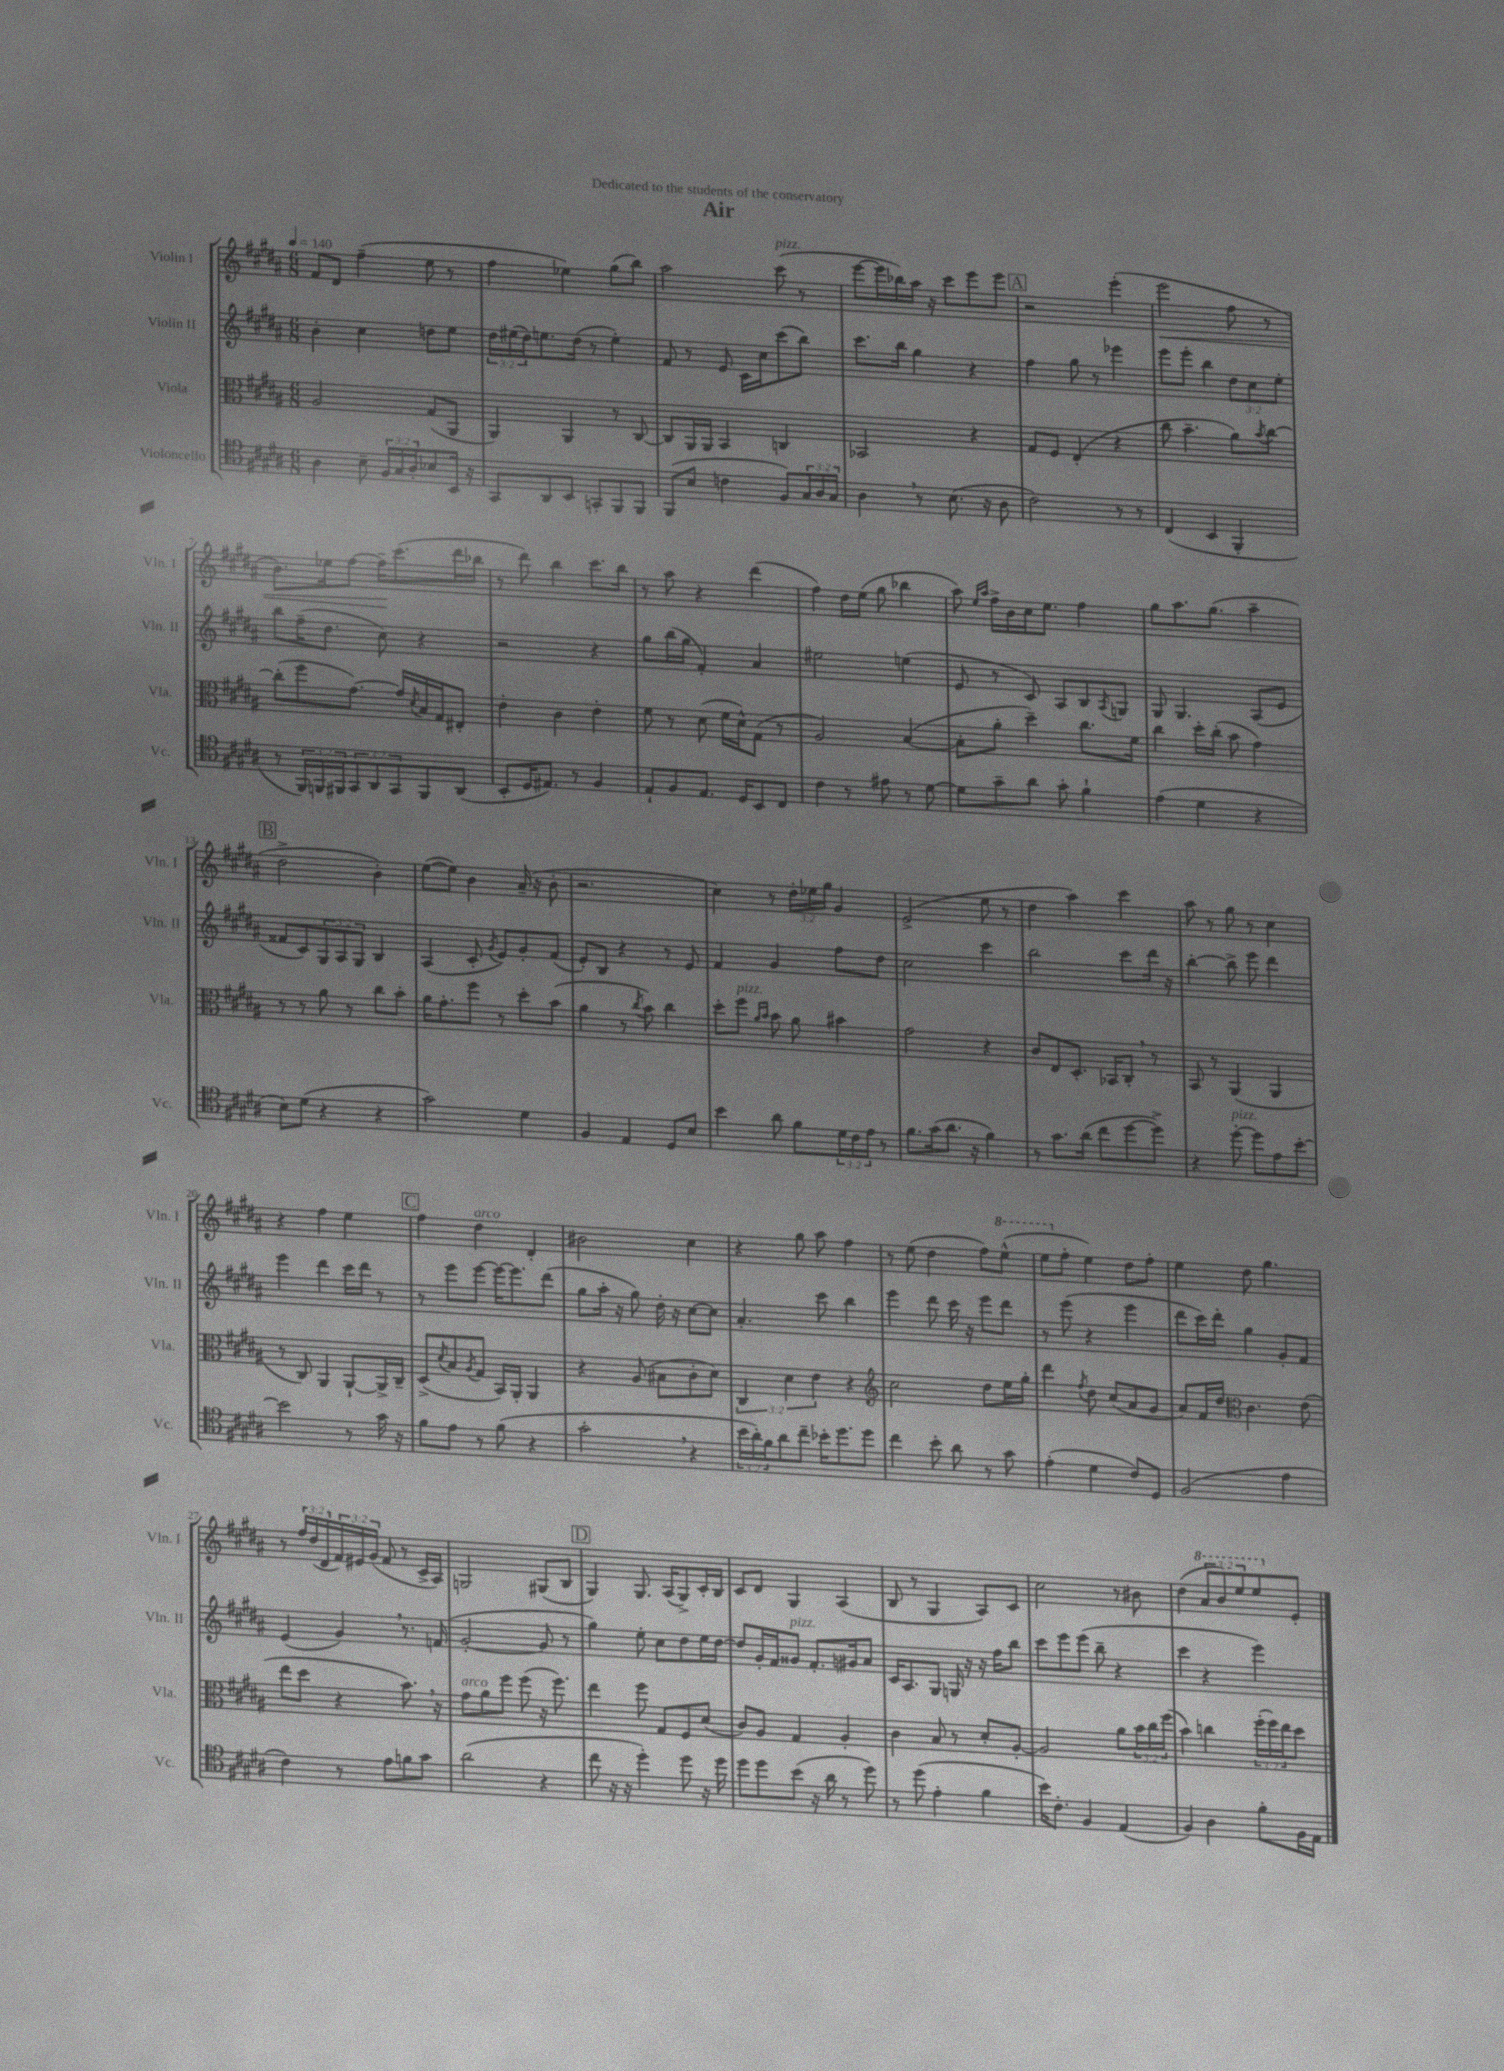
\header { title = "Air" dedication = "Dedicated to the students of the conservatory" }
<<
\new StaffGroup <<
\new Staff = "s0" \with { instrumentName = "Violin I" shortInstrumentName = "Vln. I" } {
    \clef treble \key b \major \numericTimeSignature \time 6/8 \override Staff.TupletNumber.text = #tuplet-number::calc-fraction-text \tempo 4 = 140
    fis'8 dis'8 fis''4--( e''8 r8 |
    fis''4 ees''4) gis''8( b''8) |
    ais''2 cis'''8^\markup { \italic "pizz." }( r8 |
    e'''8~ e'''16 bes''16) ais''16 r16 cis'''8 e'''8 e'''8 |
    \mark \markup { \box "A" } r2 e'''4-.( |
    e'''2\< fis''8 r8 |
    b'8.) ees''16 fis''8~ fis''16--\! cis'''8.( dis'''16 bes''16 |
    r8 dis'''8) b''4 cis'''8. b''16 |
    r8 ais''8 r4 dis'''4( |
    fis''4) dis''16 e''16( gis''8 bes''4 |
    ais''8) \grace { e''16 ais''16 } fis''16-> b'16 cis''16 e''8. fis''4 |
    gis''8 ais''8. gis''8.( ais''4-- |
    \mark \markup { \box "B" } dis''2-> b'4-.) |
    e''8~( e''8) b'4 ais'16--( r16 b'8-. |
    r2. |
    cis''4) r8 \tuplet 3/2 { dis''16-. ees''16 gis''16 } gis'4 |
    e'2->( e''8 r8 |
    dis''4 ais''4) cis'''4 |
    ais''8 r8 gis''8 r8 cis''4 |
    r4 fis''4 e''4 |
    \mark \markup { \box "C" } fis''4 dis''4^\markup { \italic "arco" } dis'4-. |
    bis'2 cis''4 |
    r4 gis''8 ais''8 fis''4 |
    r8 e''8( dis''4 fis''8) \ottava #1 e'''8-^( |
    e'''8 \ottava #0 fis''8-. e''4) dis''8 fis''8-. |
    e''4 dis''8 gis''4. |
    r8 \tuplet 3/2 { fis''16 dis''16( dis'16 } \tuplet 3/2 { fis'16) eis'16 gis'16( } fis'8 r8 cis'16-> ais16) |
    g2 gis8( b8 |
    \mark \markup { \box "D" } gis4) gis8. ais16( gis8->) cis'16-. b16 |
    cis'8 dis'8 gis4 ais4( |
    b8 r8 gis4 ais8) cis'8 |
    cis''2 r8 bis'8 |
    dis''4( \tuplet 3/2 { \ottava #1 ais''8 b''8) e'''8 } e'''8 \ottava #0 e'8-. \bar "|." |
}
\new Staff = "s1" \with { instrumentName = "Violin II" shortInstrumentName = "Vln. II" } {
    \clef treble \key b \major \numericTimeSignature \time 6/8 \override Staff.TupletNumber.text = #tuplet-number::calc-fraction-text
    b'4-. cis''4 d''8 e''8 |
    \tuplet 3/2 { dis''16 eis''16( dis''16) } e''8. dis''16( r8 e''4-.) |
    fis'8 r8 e'8 cis'16 cis''16 cis'''8( b''8) |
    cis'''8. b''16 gis''4 r4 |
    \mark \markup { \box "A" } fis''4 gis''8 r8 ees'''4 |
    e'''8 e'''8-. b''4 \tuplet 3/2 { dis''8 cis''8 e''8-. } |
    b''8 fis''16--( dis''8. cis''8) r4 |
    r2 r4 |
    gis''8 b''16( gis''16 fis'4-.) ais'4 |
    eis''2 e''4( |
    e'8 r8 cis'8) ais8 b8 \acciaccatura { ais8 } g8 |
    gis8 gis4. ais8( e'8 |
    \mark \markup { \box "B" } fisis'8 cis'8) \tuplet 3/2 { gis8 ais8 gis8 } b4 |
    ais4( cis'8-. \acciaccatura { gis'8 } e'8) gis'8-. fis'8( |
    e'8-.) b8 r4 r8 e'8 |
    fis'4 gis'4 fis''8 dis''8 |
    cis''2 cis'''4 |
    b''2 cis'''8 dis'''16 r16 |
    b''4~-. b''8-> e'''8 dis'''4 |
    e'''4 dis'''4 cis'''16 dis'''16 r8 |
    \mark \markup { \box "C" } r8 e'''8 e'''8~ e'''16~ e'''8. dis'''8( |
    gis''8 ais''16-. r16 gis''8) dis''16-. r16 cis''8~ cis''8 |
    ais'4.-. cis'''8 b''4 |
    e'''4 dis'''8 cis'''16 r16 e'''8 dis'''8 |
    r8 e'''8( r4 e'''4 |
    dis'''8 cis'''16) dis'''16-. gis''4 gis'8-. fis'8 |
    e'4( gis'4) \breathe r8. f'16( |
    gis'2~-. gis'8 r8 |
    \mark \markup { \box "D" } gis''4) e''8-. cis''8 dis''8 e''16 dis''16~ |
    dis''8 gis'16-. fis'16 gisis'8^\markup { \italic "pizz." } fis'8.-. gis'16 ais'8 |
    cis'16 ais8. gis8 g16 r16 r16 fis''16 b''8 |
    cis'''8 e'''8 e'''8( b''8-- r4 |
    cis'''4 r4 e'''4) \bar "|." |
}
\new Staff = "s2" \with { instrumentName = "Viola" shortInstrumentName = "Vla." } {
    \clef alto \key b \major \numericTimeSignature \time 6/8 \override Staff.TupletNumber.text = #tuplet-number::calc-fraction-text
    ais2 gis8( ais,8 |
    ais,4) ais,4 r8 cis8~ |
    cis8 ais,16 ais,16 b,4 c4 |
    bes,2 r4 |
    \mark \markup { \box "A" } gis8 fis8 e4-.( r4 |
    cis''8 b'4.-- ais'8) \acciaccatura { b'8 } cis''8~ |
    cis''8-.( fis''8 gis'8.~) gis'16 \acciaccatura { dis'8 } b16 gis16 eis8-. |
    e'4-. cis'4 e'4-. |
    fis'8 r8 dis'8( fis'16 dis'16-^) gis8( r8 |
    ais2) b4~( |
    b8-. ais'8-. dis''4--) cis''8. fis'16 |
    cis''4 dis''16-. cis''16-.( b'8 gis'4) |
    \mark \markup { \box "B" } r8 r8 ais'8 r8 cis''8 b'8-. |
    ais'16 gis'8.-. fis''8 r8 dis''8-. b'8( |
    ais'4 r8 \acciaccatura { cis''8 } b'8) cis''4 |
    dis''8-. fis''8^\markup { \italic "pizz." } \grace { ais'16 b'16 } b'8 ais'8 bis'4 |
    gis'2 r4 |
    cis'8 e8 dis8.-. bes,16 cis8-. \breathe r8 |
    b,8 r8 ais,4( ais,4 |
    r8 cis8) ais,4 ais,8~-! ais,16-> cis16-- |
    \mark \markup { \box "C" } dis8->( \acciaccatura { dis'8 } b8 \acciaccatura { ais8 } gis8 b,16) ais,16-. ais,4 |
    r4 ais8( bis8 cis'8-. dis'8) |
    \tuplet 3/2 { cis4 dis'4 e'4 } r4 |
    \clef treble cis''2 dis''8 e''16 gis''16-. |
    dis'''4 \acciaccatura { fis''8 } dis''8 cis''8( ais'8 gis'8 |
    ais'8) fis'16 dis''16 \clef alto cis'4. e'8( |
    e''8 dis''8 r4 b'8.) \breathe r16 |
    gis'8^\markup { \italic "arco" } ais'8 fis''8 fis''8( r16 fis''8.) |
    \mark \markup { \box "D" } e''4 fis''8 gis8 fis8 dis'8( |
    cis'8) ais8 gis4 ais4-. |
    cis'4 b8 r8 dis'8-. ais8~-. |
    ais2 ais'8 \tuplet 3/2 { b'16 cis''16 fis''16( } |
    b'4) c''4 \tuplet 3/2 { fis''16-.( fis''16) e''16 } dis''8 \bar "|." |
}
\new Staff = "s3" \with { instrumentName = "Violoncello" shortInstrumentName = "Vc." } {
    \clef tenor \key b \major \numericTimeSignature \time 6/8 \override Staff.TupletNumber.text = #tuplet-number::calc-fraction-text
    ais4 b8-- \tuplet 3/2 { fis16 gis16 ais16-. } bes8 b,16 r16 |
    gis,8 ais,8 b,8 g,8-. fis,8 fis,8 |
    fis,8( b8 c'4 fis8) \tuplet 3/2 { gis16 ais16 gis16 } |
    ais4 \breathe r8 b8.( r16 ais8 |
    \mark \markup { \box "A" } cis'2) r8 r8 |
    cis4( b,4 fis,4-. |
    r8 \tuplet 3/2 { fis,16) f,16 fis,16 } \tuplet 3/2 { gis,8 ais,8 gis,8 } fis,8 ais,8( |
    b,8-. dis16 eis8.) r8 fis4 |
    e8-! fis8 e8. dis16 b,8 cis8 |
    cis'4 r8 eis'8 r8 dis'8~ |
    dis'8 gis'8-- ais'8 gis'8-. fis'4-! |
    e'4( dis'4 r4 |
    \mark \markup { \box "B" } b8) dis'8( r4 r4 |
    gis'2) dis'4 |
    fis4 e4 dis8 b8 |
    b'4 ais'8 fis'8 \tuplet 3/2 { dis'16 cis'16 e'16 } r8 |
    fis'8. gis'16( ais'8. r16 fis'4) |
    r8 gis'8. ais'16( cis''8 dis''8~ dis''8->) |
    r4 dis''8~-.^\markup { \italic "pizz." } dis''8 e'8 b'8~-. |
    b'2 r8 gis'16 r16 |
    \mark \markup { \box "C" } fis'8 e'8 r8 fis'8( r4 |
    gis'2-. \breathe r4 |
    \tuplet 3/2 { b'16 ais'16-.) fis'16 } ais'8 cis''8-- bes'16-. dis''8. dis''8 |
    cis''4 b'8-. ais'8 r8 gis'8 |
    e'4-.( dis'4 cis'8) dis8 |
    fis2( e'4 |
    cis'4) r8 e'8 f'8 gis'8 |
    ais'2( r4 |
    \mark \markup { \box "D" } cis''8 r16 r16 dis''4-.) dis''8 r16 dis''16 |
    dis''8 dis''8 b'8( r16 ais'16 r8 dis''8) |
    r8 dis''8( e'4-. fis'4 |
    b'16) cis'8.-. fis4 e4( |
    fis4) ais4 fis'8-. fis16 e16 \bar "|." |
}
>>
>>
